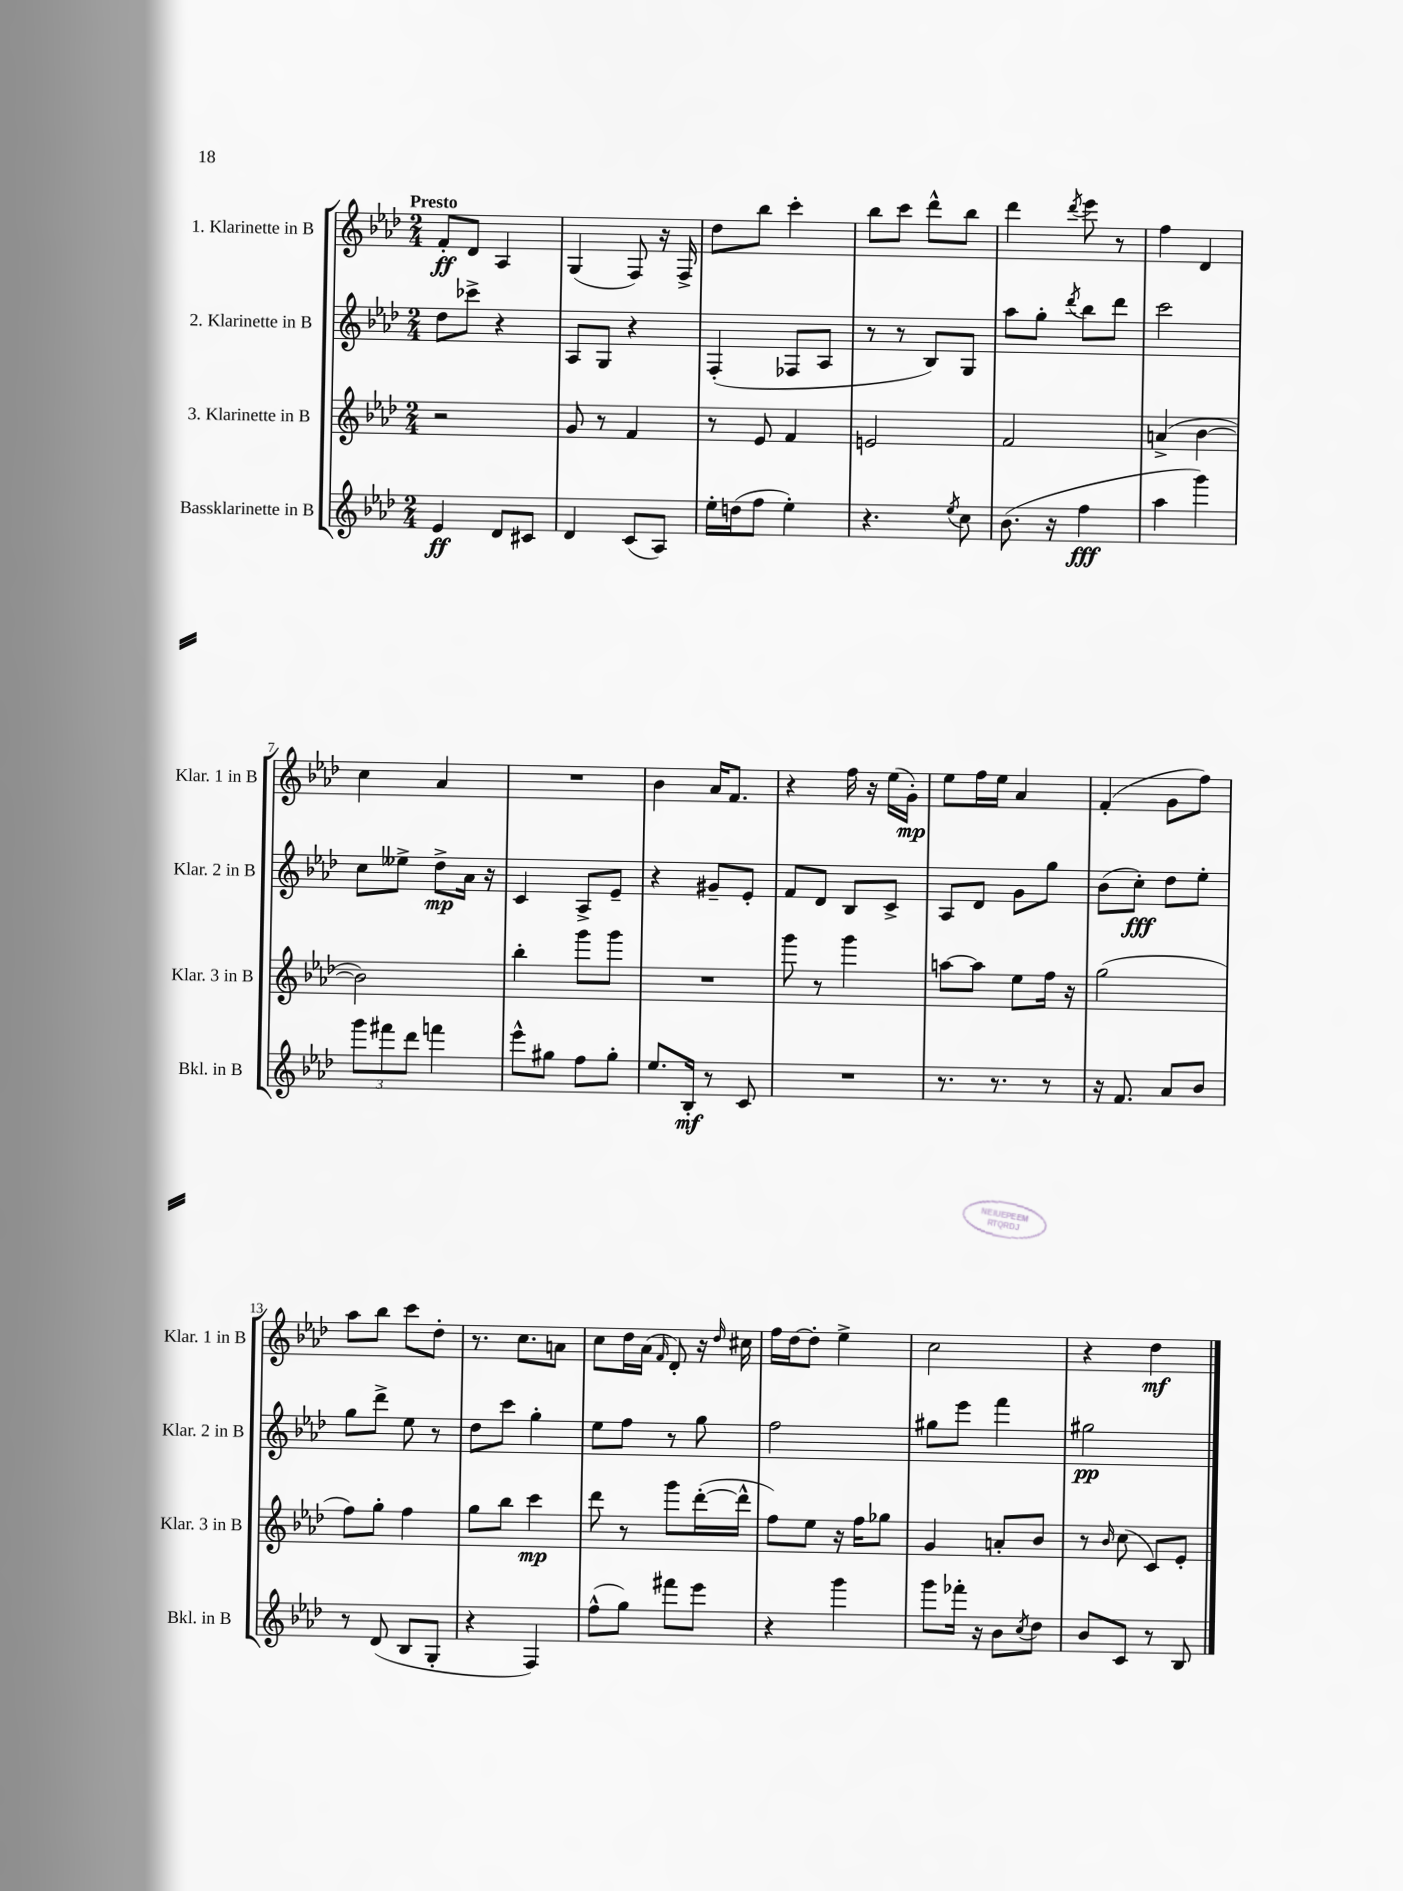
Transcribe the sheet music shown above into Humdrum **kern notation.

**kern	**kern	**kern	**kern
*staff4	*staff3	*staff2	*staff1
*clefG2	*clefG2	*clefG2	*clefG2
*k[b-e-a-d-]	*k[b-e-a-d-]	*k[b-e-a-d-]	*k[b-e-a-d-]
*M2/4	*M2/4	*M2/4	*M2/4
4e-	2r	8dd-	8f'
.	.	8ccc-^	8d-
8d-	.	4r	4A-
8c#	.	.	.
=	=	=	=
4d-	8g	8A-	(4G
.	8r	8G	.
(8c	4f	4r	8F)
8A-)	.	.	16r
.	.	.	16F^
=	=	=	=
16ee-'	8r	(4F'	8dd-
(16dd	.	.	.
8ff	8e-	.	8bb-
4ee-')	4f	8F-	4ccc'
.	.	8A-	.
=	=	=	=
4.r	2e	8r	8bb-
.	.	8r	8ccc
.	.	8B-)	8ddd-^^
8qee-	.	.	.
8cc	.	8G	8bb-
=	=	=	=
(8.b-	2f	8aa-	4ddd-
.	.	8gg'	.
16r	.	.	.
.	.	8qddd-	8qddd-
4ff	.	8bb-	8eee-
.	.	8ddd-	8r
=	=	=	=
4aa-	(4a^	2ccc	4ff
4ggg)	[4b-	.	4d-
=	=	=	=
12ggg	2b-])	8cc	4cc
12fff#	.	.	.
.	.	8ee--^	.
12ddd-	.	.	.
4fff	.	8dd-^	4a-
.	.	16a-	.
.	.	16r	.
=	=	=	=
8eee-^^	4bb-'	4c	2r
8gg#	.	.	.
8ff	8ggg	8A-^	.
8gg#'	8ggg	8e-~	.
=	=	=	=
8.ee-	2r	4r	4b-
16B-'	.	.	.
8r	.	8g#~	16a-
.	.	.	8.f
8c	.	8e-'	.
=	=	=	=
2r	8ggg	8f	4r
.	8r	8d-	.
.	4ggg	8B-	16ff
.	.	.	16r
.	.	8c^	(16ee-
.	.	.	16g')
=	=	=	=
8.r	[8aa	8A-	8ee-
.	8aa]	8d-	16ff
8.r	.	.	16ee-
.	8ee-	8g	4a-
8r	16ff	8gg	.
.	16r	.	.
=	=	=	=
16r	(2gg	(8b-	(4f'
8.f	.	.	.
.	.	8cc')	.
8a-	.	8dd-	8g
8b-	.	8ee-'	8ff)
=	=	=	=
8r	8ff)	8gg	8aa-
(8d-	8gg'	8ddd-^	8bb-
8B-	4ff	8ee-	8ccc
8G'	.	8r	8dd-'
=	=	=	=
4r	8gg	8dd-	8.r
.	8bb-	8ccc	.
.	.	.	8.cc
4F)	4ccc	4gg'	.
.	.	.	8a
=	=	=	=
(8ff^^	8ddd-	8ee-	8cc
8gg)	8r	8ff	16dd-
.	.	.	(16a-
.	.	.	16qqf
8fff#	8ggg	8r	8d-')
8eee-	([16ddd-'	8gg	16r
.	.	.	16qqdd-
.	16ddd-^^]	.	16cc#
=	=	=	=
4r	8ff)	2ff	16ff
.	.	.	[16dd-
.	8ee-	.	8dd-']
4ggg	16r	.	4ee-^
.	16ff	.	.
.	8gg-	.	.
=	=	=	=
8ggg	4g	8gg#	2cc
16fff-'	.	8eee-	.
16r	.	.	.
8b-	8a'	4fff	.
8qcc	.	.	.
8dd-	8b-	.	.
=	=	=	=
8b-	8r	2gg#	4r
.	16qqb-	.	.
8c	(8cc	.	.
8r	8c)	.	4dd-
8B-	8e-'	.	.
==	==	==	==
*-	*-	*-	*-
